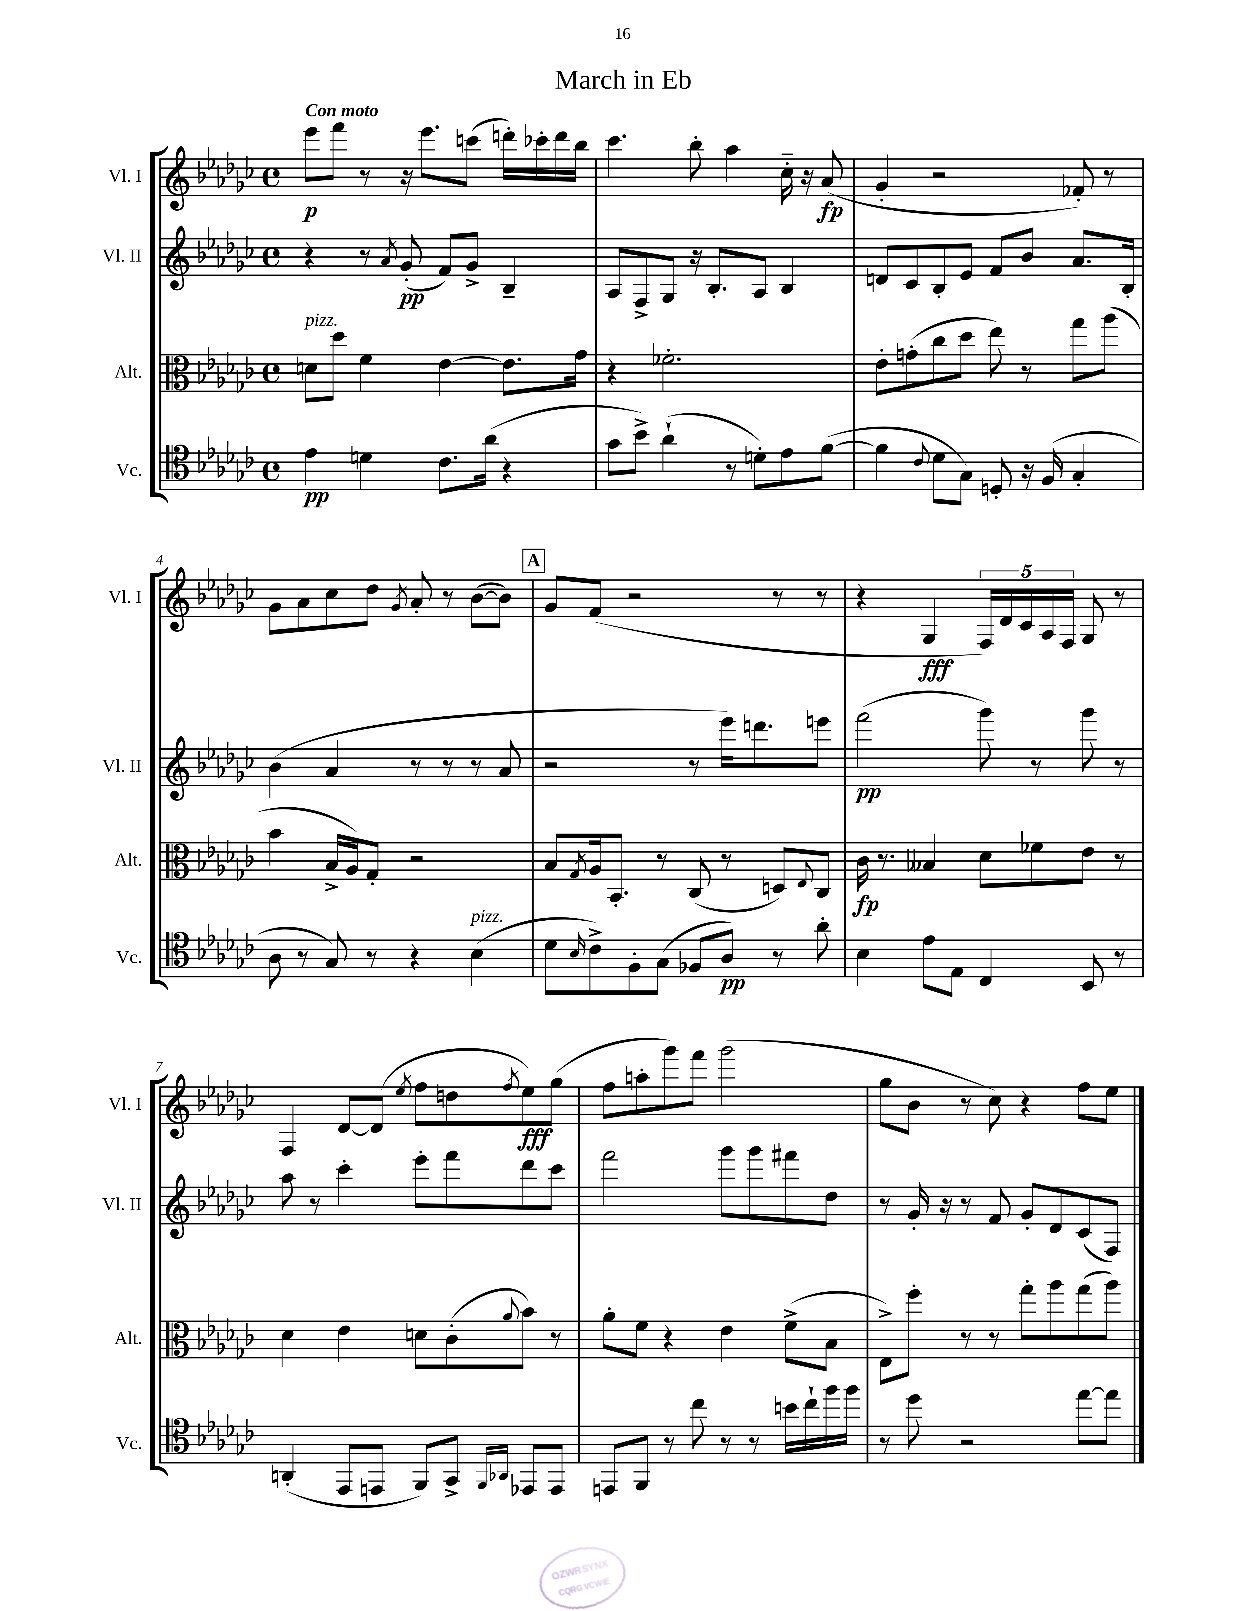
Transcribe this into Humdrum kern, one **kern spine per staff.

**kern	**dynam	**kern	**dynam	**kern	**dynam	**kern	**dynam
*part4	*part4	*part3	*part3	*part2	*part2	*part1	*part1
*staff4	*staff4	*staff3	*staff3	*staff2	*staff2	*staff1	*staff1
*I"Vc.	*	*I"Alt.	*	*I"Vl. II	*	*I"Vl. I	*
*I'Vc.	*	*I'Alt.	*	*I'Vl. II	*	*I'Vl. I	*
*clefC4	*	*clefC3	*	*clefG2	*	*clefG2	*
*k[b-e-a-d-g-c-]	*	*k[b-e-a-d-g-c-]	*	*k[b-e-a-d-g-c-]	*	*k[b-e-a-d-g-c-]	*
*M4/4	*	*M4/4	*	*M4/4	*	*M4/4	*
*met(c)	*	*met(c)	*	*met(c)	*	*met(c)	*
=1	=1	=1	=1	=1	=1	=1	=1
!	!	!	!	!	!	!LO:TX:a:B:t=Con moto	!
!	!	!LO:TX:a:i:t=pizz.	!	!	!	!	!
4e-\	pp	8dn\L	.	4r	.	8eee-\L	p
.	.	8dd-\J	.	.	.	8fff\J	.
4dn\	.	4f\	.	8r	.	8r	.
.	.	.	.	8qa-/	.	.	.
.	.	.	.	(8g-'/	pp	16r	.
.	.	.	.	.	.	8.eee-\L	.
8.c-\L	.	[4e-\	.	8f/L)	.	.	.
.	.	.	.	8g-^/J	.	(8cccn\J	.
(16a-\Jk	.	.	.	.	.	.	.
4r	.	8.e-\L]	.	4B-~/	.	16dddn'\LL)	.
.	.	.	.	.	.	16ccc-X'\	.
.	.	.	.	.	.	16ddd\	.
.	.	16g-\Jk	.	.	.	16bb-\JJ	.
=2	=2	=2	=2	=2	=2	=2	=2
8g-\L	.	4r	.	8A-/L	.	4.ccc-\	.
8b-^\J)	.	.	.	8F^/	.	.	.
(4a-`\	.	2.f-X'\	.	8G-/J	.	.	.
.	.	.	.	16r	.	8bb-'\	.
.	.	.	.	8.B-'/L	.	.	.
8r	.	.	.	.	.	4aa-\	.
8dn'\L)	.	.	.	8A-/J	.	.	.
8e-\	.	.	.	4B-/	.	16cc-\	.
.	.	.	.	.	.	16r	.
([8f\J	.	.	.	.	.	(8a-/	fp
=3	=3	=3	=3	=3	=3	=3	=3
4f\]	.	8e-'\L	.	8dn/L	.	4g-'/	.
.	.	(8gn'\	.	8c-/	.	.	.
8qqc-/	.	.	.	.	.	.	.
8d-\L	.	8cc-\	.	8B-'/	.	2r	.
8G-\J)	.	8dd-\J	.	8e-/J	.	.	.
8Dn'/	.	8ee-\)	.	8f/L	.	.	.
16r	.	8r	.	8b-/J	.	.	.
(16F/	.	.	.	.	.	.	.
4G-'/	.	8gg-\L	.	8.a-/L	.	8f-X'/)	.
.	.	(8aa-\J	.	.	.	8r	.
.	.	.	.	16B-'/Jk	.	.	.
!!LO:LB:g=z
=4	=4	=4	=4	=4	=4	=4	=4
8A-\	.	4b-\	.	(4b-\	.	8g-\L	.
8r	.	.	.	.	.	8a-\	.
8G-/)	.	16B-^/LL	.	4a-/	.	8cc-\	.
.	.	16A-/J)	.	.	.	.	.
8r	.	8G-'/J	.	.	.	8dd-\J	.
.	.	.	.	.	.	8qg-/	.
4r	.	2r	.	8r	.	8a-'/	.
.	.	.	.	8r	.	8r	.
!LO:TX:a:i:t=pizz.	!	!	!	!	!	!	!
(4B-\	.	.	.	8r	.	([8b-\L	.
.	.	.	.	8a-/	.	8b-\J])	.
!!LO:REH:place=s1:t=A
=5	=5	=5	=5	=5	=5	=5	=5
8d-\L	.	8B-/L	.	2r	.	8g-/L	.
16qqB-/	.	8qG-/	.	.	.	.	.
8c-^\)	.	16A-/k	.	.	.	(8f/J	.
.	.	8.BB-'/J	.	.	.	.	.
8F'\	.	.	.	.	.	2r	.
(8G-\J	.	8r	.	.	.	.	.
8F-X/L	.	(8C-/	.	8r	.	.	.
8A-/J)	pp	8r	.	16eee-\KL)	.	.	.
.	.	.	.	8.dddn\	.	.	.
8r	.	8Dn/L)	.	.	.	8r	.
.	.	8qqE-/	.	.	.	.	.
8a-'\	.	8C-/J	.	8eeen\J	.	8r	.
=6	=6	=6	=6	=6	=6	=6	=6
4B-\	.	16c-\	fp	(2fff\	pp	4r	.
.	.	8.r	.	.	.	.	.
8e-\L	.	4B--X/	.	.	.	4G-/	fff
8E-\J	.	.	.	.	.	.	.
4C-/	.	8d-\L	.	8ggg-\)	.	20F/LL)	.
.	.	.	.	.	.	20d-/	.
.	.	.	.	.	.	20c-/	.
.	.	8f-X\	.	8r	.	.	.
.	.	.	.	.	.	20A-/	.
.	.	.	.	.	.	20F/JJ	.
8BB-/	.	8e-\J	.	8ggg-\	.	8G-/	.
8r	.	8r	.	8r	.	8r	.
!!LO:LB:g=z
=7	=7	=7	=7	=7	=7	=7	=7
(4AAn'/	.	4d-\	.	8aa-\	.	4F/	.
.	.	.	.	8r	.	.	.
8EE-/L	.	4e-\	.	4ccc-'\	.	[8d-/L	.
8EEn/J	.	.	.	.	.	(8d-/J]	.
.	.	.	.	.	.	8qee-/	.
8FF/L)	.	8dn\L	.	8eee-'\L	.	8ff\L	.
8GG-^/J	.	(8c-'\	.	8fff\	.	8ddn\	.
16qqFF/LL	.	.	.	.	.	.	.
16qqAA-X/JJ	.	8qqa-/	.	.	.	8qff/	.
8EE-X/L	.	8b-\J)	.	8ddd-\	.	8ee-\)	fff
8EE-/J	.	8r	.	8ccc-\J	.	(8gg-\J	.
=8	=8	=8	=8	=8	=8	=8	=8
8EEn/L	.	8a-'\L	.	2fff\	.	8ff\L	.
8FF/J	.	8f\J	.	.	.	8aan'\	.
8r	.	4r	.	.	.	8ggg-\)	.
8cc-\	.	.	.	.	.	8fff\J	.
8r	.	4e-\	.	8ggg-\L	.	(2ggg-\	.
8r	.	.	.	8ggg-\	.	.	.
16bn\LL	.	(8f^\L	.	8fff#X\	.	.	.
16cc-`\	.	.	.	.	.	.	.
16ff\	.	8B-\J	.	8dd-\J	.	.	.
16ff\JJ	.	.	.	.	.	.	.
=9	=9	=9	=9	=9	=9	=9	=9
8r	.	8E-^\L)	.	8r	.	8gg-\L	.
8dd-\	.	8ff'\J	.	16g-'/	.	8b-\J	.
.	.	.	.	16r	.	.	.
2r	.	8r	.	8r	.	8r	.
.	.	8r	.	8f/	.	8cc-\)	.
.	.	8gg-'\L	.	8g-'/L	.	4r	.
.	.	8aa-\	.	8d-/	.	.	.
[8ee-\L	.	(8gg-\	.	(8c-/	.	8ff\L	.
8ee-\J]	.	8aa-\J)	.	8F/J)	.	8ee-\J	.
==	==	==	==	==	==	==	==
*-	*-	*-	*-	*-	*-	*-	*-
